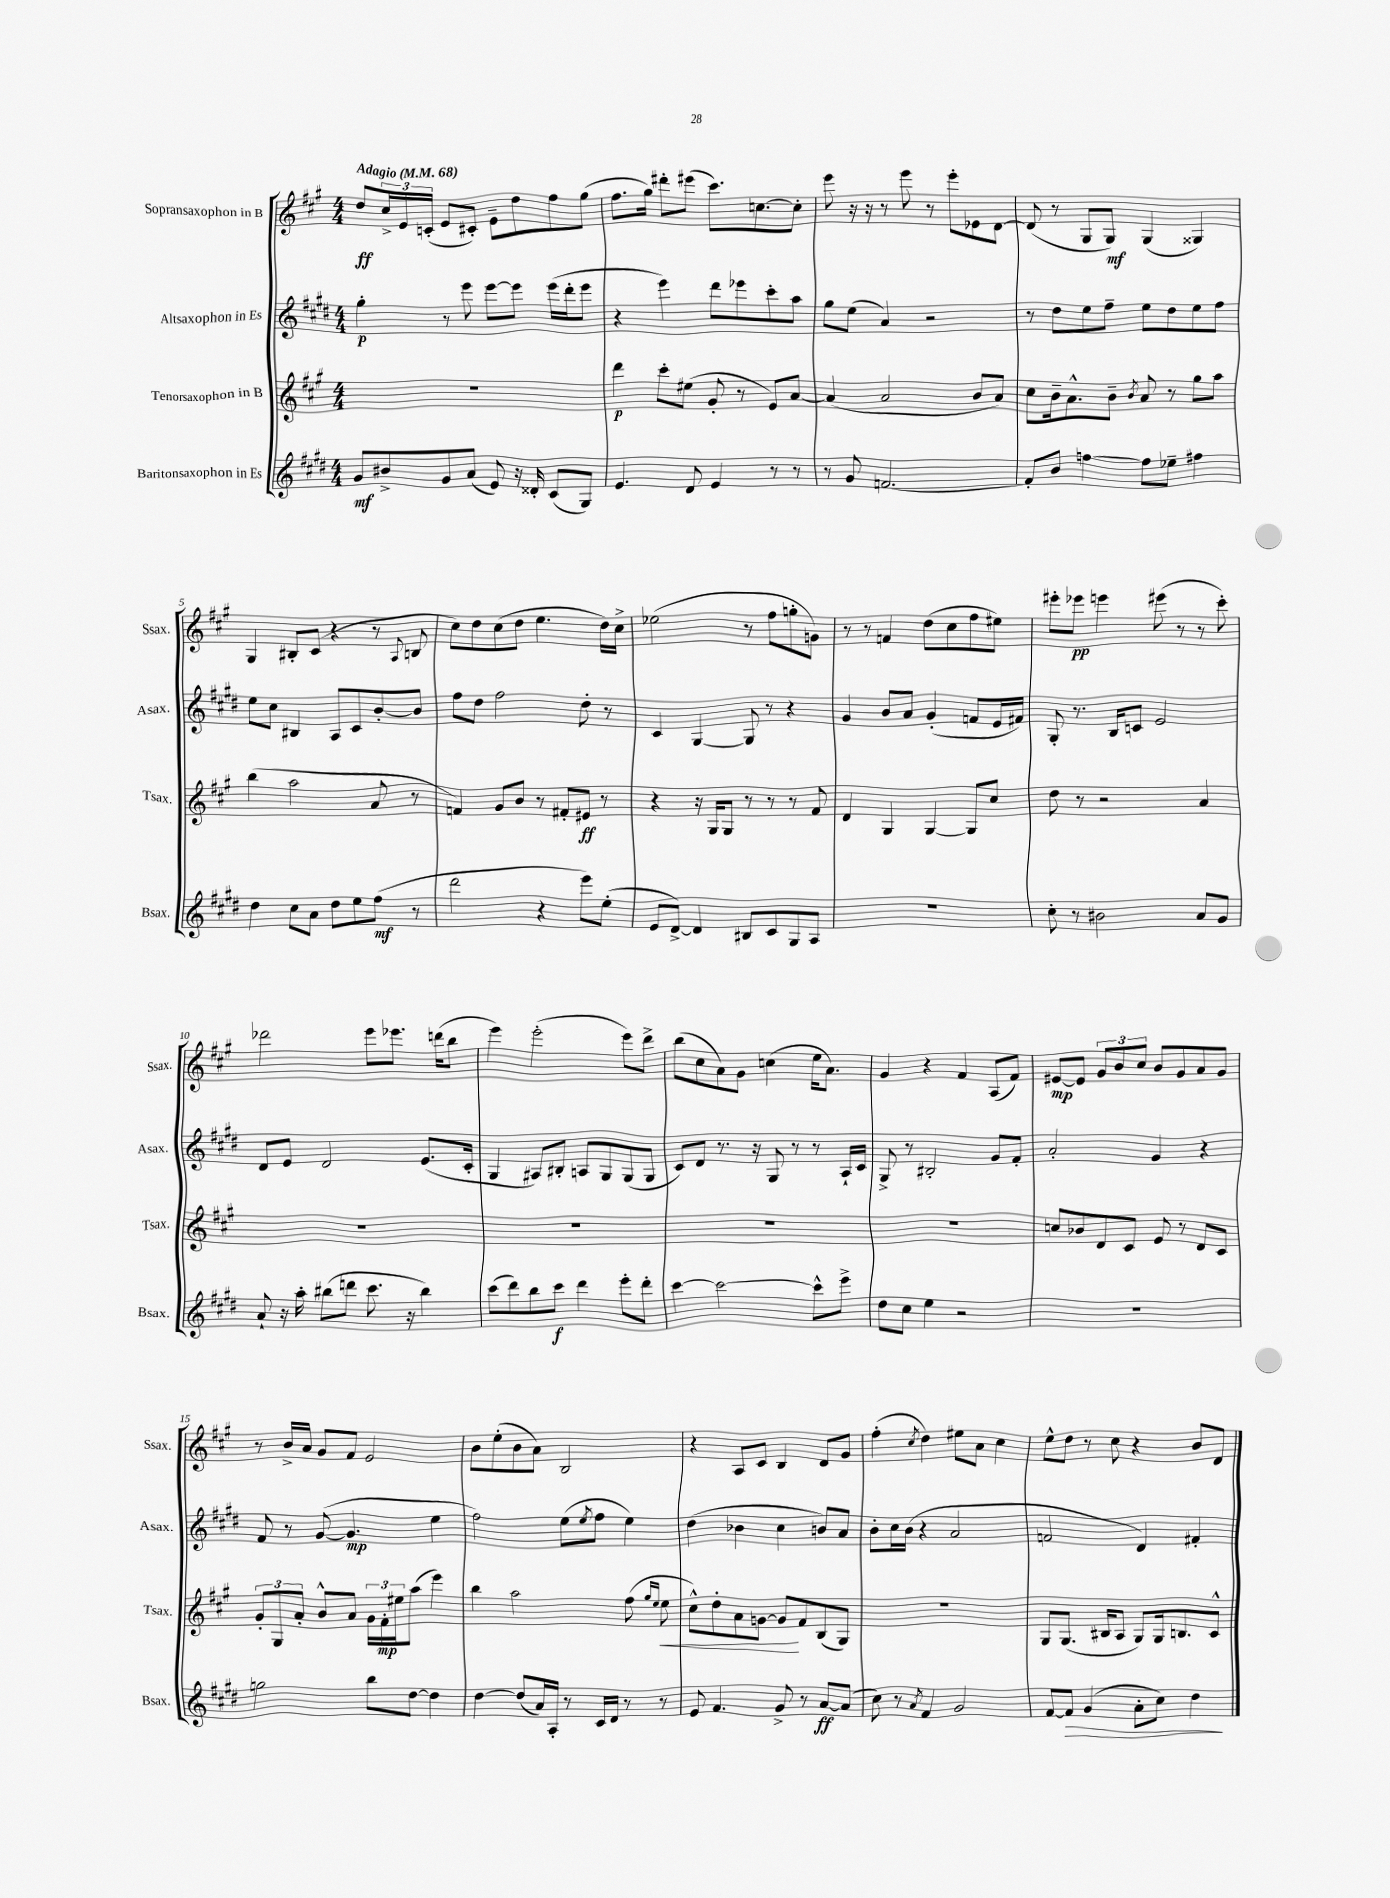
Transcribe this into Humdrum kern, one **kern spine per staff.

**kern	**kern	**kern	**kern
*staff4	*staff3	*staff2	*staff1
*clefG2	*clefG2	*clefG2	*clefG2
*k[f#c#g#d#]	*k[f#c#g#]	*k[f#c#g#d#]	*k[f#c#g#]
*M4/4	*M4/4	*M4/4	*M4/4
*MM68	*MM68	*MM68	*MM68
8g#/L	1r	4gg#'\	8dd/L
8b#^/	.	.	24cc#^/L
.	.	.	24e/
.	.	.	(24c'/JJ
8g#/	.	8r	8e/L
(8a/J	.	8eee\	8c#'/J)
8e/)	.	[8eee\L	8e~\L
16r	.	8eee\]J	8dd\
16d##'/	.	.	.
(8c#/L	.	(16eee\LL	8ff#\
.	.	16ddd#'\J	.
8G#/J)	.	8eee\J	(8gg#\J
=	=	=	=
4.e/	4ddd\	4r	8.ff#\L
.	.	.	16gg#\Jk)
.	8ccc#'\L	4eee\)	8ddd#'\L
8d#/	(8ee#\J	.	(8eee#\J
4e/	8g#'/	8ddd#\L	8.ccc#\L)
.	8r	8eee-\	.
.	.	.	[8.cc\
8r	8e/L)	8ccc#'\	.
8r	[8a/J	8aa\J	8cc'\]J
=	=	=	=
8r	(4a/]	8gg#\L	8eee\
8g#/	.	(8ee\J	16r
.	.	.	16r
[2.f/	2a/	4a/)	8r
.	.	.	8eee\
.	.	2r	8r
.	.	.	8eee'\L
.	8b/L	.	8e-\
.	8a/J)	.	[8d\J
=	=	=	=
8f'/]L	8cc#\L	8r	(8d/]
8b/J	16b~\k	8dd#\L	8r
.	8.a^^\	.	.
[4ff\	.	8ee\	8G#/L
.	8b~\J	8ff#~\J	8G#/J)
.	8qb/	.	.
8ff\]L	8a/	8ee\L	(4G#/
8ee-~\J	8r	8dd#\	.
4ff#\	8gg#\L	8ee\	4G##/)
.	8aa\J	8ff#\J	.
=	=	=	=
4dd#\	(4bb\	8ee\L	4G#/
.	.	8cc#\J	.
8cc#\L	2aa\	4B#/	8B#'/L
8a\J	.	.	(8c#/J
8dd#\L	.	8A/L	4r
8ee\	.	8c#/	.
(8ff#\J	8a/	[8b'/	8r
.	.	.	8qqA/
8r	8r	8b/]J	8B/
=	=	=	=
2ddd#\	4f/)	8ff#\L	8cc#\L)
.	.	8dd#\J	8dd\
.	8g#/L	2ff#\	(8cc#\
.	8b/J	.	8dd\J
4r	8r	.	4.ee\
.	8f#'/L	.	.
8eee\L)	8e#/J	8dd#'\	.
(8ee'\J	8r	8r	16dd\LL)
.	.	.	16cc#^\JJ
=	=	=	=
8e/L	4r	4c#/	(2ee-\
[8d#^/J)	.	.	.
4d#/]	16r	[4G#/	.
.	16G#/LK	.	.
.	8G#/J	.	.
8B#/L	8r	8G#/]	8r
8c#/	8r	8r	8ff#\L
8G#/	8r	4r	8gg'\
8A/J	8f#/	.	8g\J)
=	=	=	=
1r	4d/	4g#/	8r
.	.	.	8r
.	4G#/	8b/L	4f/
.	.	8a/J	.
.	[4G#/	(4g#'/	(8dd\L
.	.	.	8cc#\
.	8G#/]L	8f/L	8ff#\
.	8cc#/J	16e/L	8ee#\J)
.	.	16f#/JJ)	.
=	=	=	=
8cc#'\	8dd\	8G#'/	8eee#'\L
8r	8r	8.r	8eee-\J
2b#\	2r	.	4eee\
.	.	16B/LK	.
.	.	8c/J	.
.	.	2e/	(8eee#\
.	.	.	8r
8a/L	4a/	.	8r
8g#/J	.	.	8ccc#'\)
=	=	=	=
8a`/	1r	8d#/L	2ddd-\
16r	.	8e/J	.
16aa'\	.	.	.
(8bb#\L	.	2d#/	.
8ddd\J	.	.	.
8.ccc#\	.	.	8eee\L
.	.	.	8.eee-\J
16r	.	.	.
4bb#\)	.	(8.e/L	.
.	.	.	(16ddd\LK
.	.	.	8bb\J
.	.	16c#'/Jk	.
=	=	=	=
(8ccc#\L	1r	4G#/	4eee\)
8ddd#\)	.	.	.
8bb\	.	8A#/L)	(2eee'\
8ccc#\J	.	8B#'/J	.
4ddd#\	.	8A/L	.
.	.	8G#/	.
8eee'\L	.	(8G#/	8eee\L)
8ddd#'\J	.	8G#/J	8ddd^\J
=	=	=	=
[4ccc#\	1r	8c#/L)	(8bb\L
.	.	8d#/J	8cc#\
2ccc#\_	.	8.r	8a\)
.	.	.	8g#\J
.	.	16r	.
.	.	8G#/	(4cc\
.	.	8r	.
8ccc#^^\]L	.	8r	16ee\LK
.	.	.	8.a\J)
8eee^\J	.	16A`/LL	.
.	.	16c#/JJ	.
=	=	=	=
8dd#\L	1r	8G#^/	4g#/
8cc#\J	.	8r	.
4ee\	.	2B#'/	4r
2r	.	.	4f#/
.	.	8g#/L	(8A/L
.	.	8f#'/J	8f#/J)
=	=	=	=
1r	8cc/L	2a'/	[8e#/L
.	8b-/	.	8e#/]J
.	8d/	.	12g#/L
.	.	.	12b/
.	8c#/J	.	.
.	.	.	12cc#/J
.	8e/	4g#/	8b/L
.	8r	.	8g#/
.	8d/L	4r	8a/
.	8c#/J	.	8g#/J
=	=	=	=
2gg\	12g#'/L	8f#/	8r
.	12G#/	.	.
.	.	8r	16b^/LL
.	12a'/J	.	.
.	.	.	16a/JJ
.	8b^^/L	([8g#/	8g#/L
.	8a/J	4.g#/]	8f#/J
8bb\L	24g#\LL	.	2e/
.	24f#'\	.	.
.	24ee#\J	.	.
[8dd#\J	(8aa\J	.	.
4dd#\]	4eee\)	4ee\	.
=	=	=	=
[4dd#\	4bb\	2ff#\)	8b\L
.	.	.	(8ee'\
(8dd#/]L	2aa\	.	8b\
16a/L)	.	.	8a\J)
16A'/JJ	.	.	.
8r	.	(8ee\L	2B/
.	.	8qee/	.
16c#/LL	.	8ff#\J	.
16d#/JJ	.	.	.
8r	(8ff#\	4ee\)	.
.	16qqgg#/LL	.	.
.	16qqee/JJ	.	.
8r	8ee\	.	.
=	=	=	=
8e/	8cc#^^\L)	(4dd#\	4r
4.f#/	8dd'\	.	.
.	8a\	4b-\	8A/L
.	[8g\J	.	8c#/J
8g#^/	8g/]L	4cc#\	4B/
8r	8f#/	.	.
[8a/L	(8B/	8b/L)	8d/L
(8a/]J	8G#/J)	8a/J	8g#/J
=	=	=	=
8cc#\)	1r	8b'\L	(4ff#'\
8r	.	16cc#\L	.
.	.	(16b\JJ	.
8qa/	.	.	8qcc#/
4f#/	.	4r	4dd\)
2g#/	.	2a/	8ee#\L
.	.	.	8a\J
.	.	.	4cc#\
=	=	=	=
[8f#/L	8G#/L	2f/	8ee^^\L
8f#/]J	(8.G#/J	.	8dd\J
(4g#/	.	.	8r
.	16B#/LK	.	.
.	8A/J	.	8cc#\
8a'\L	8G#/L)	4d#/)	4r
8cc#\J)	16G#/k	.	.
.	8.B/	.	.
4dd#\	.	4f#'/	8b/L
.	8c#^^/J	.	8d/J
==	==	==	==
*-	*-	*-	*-
